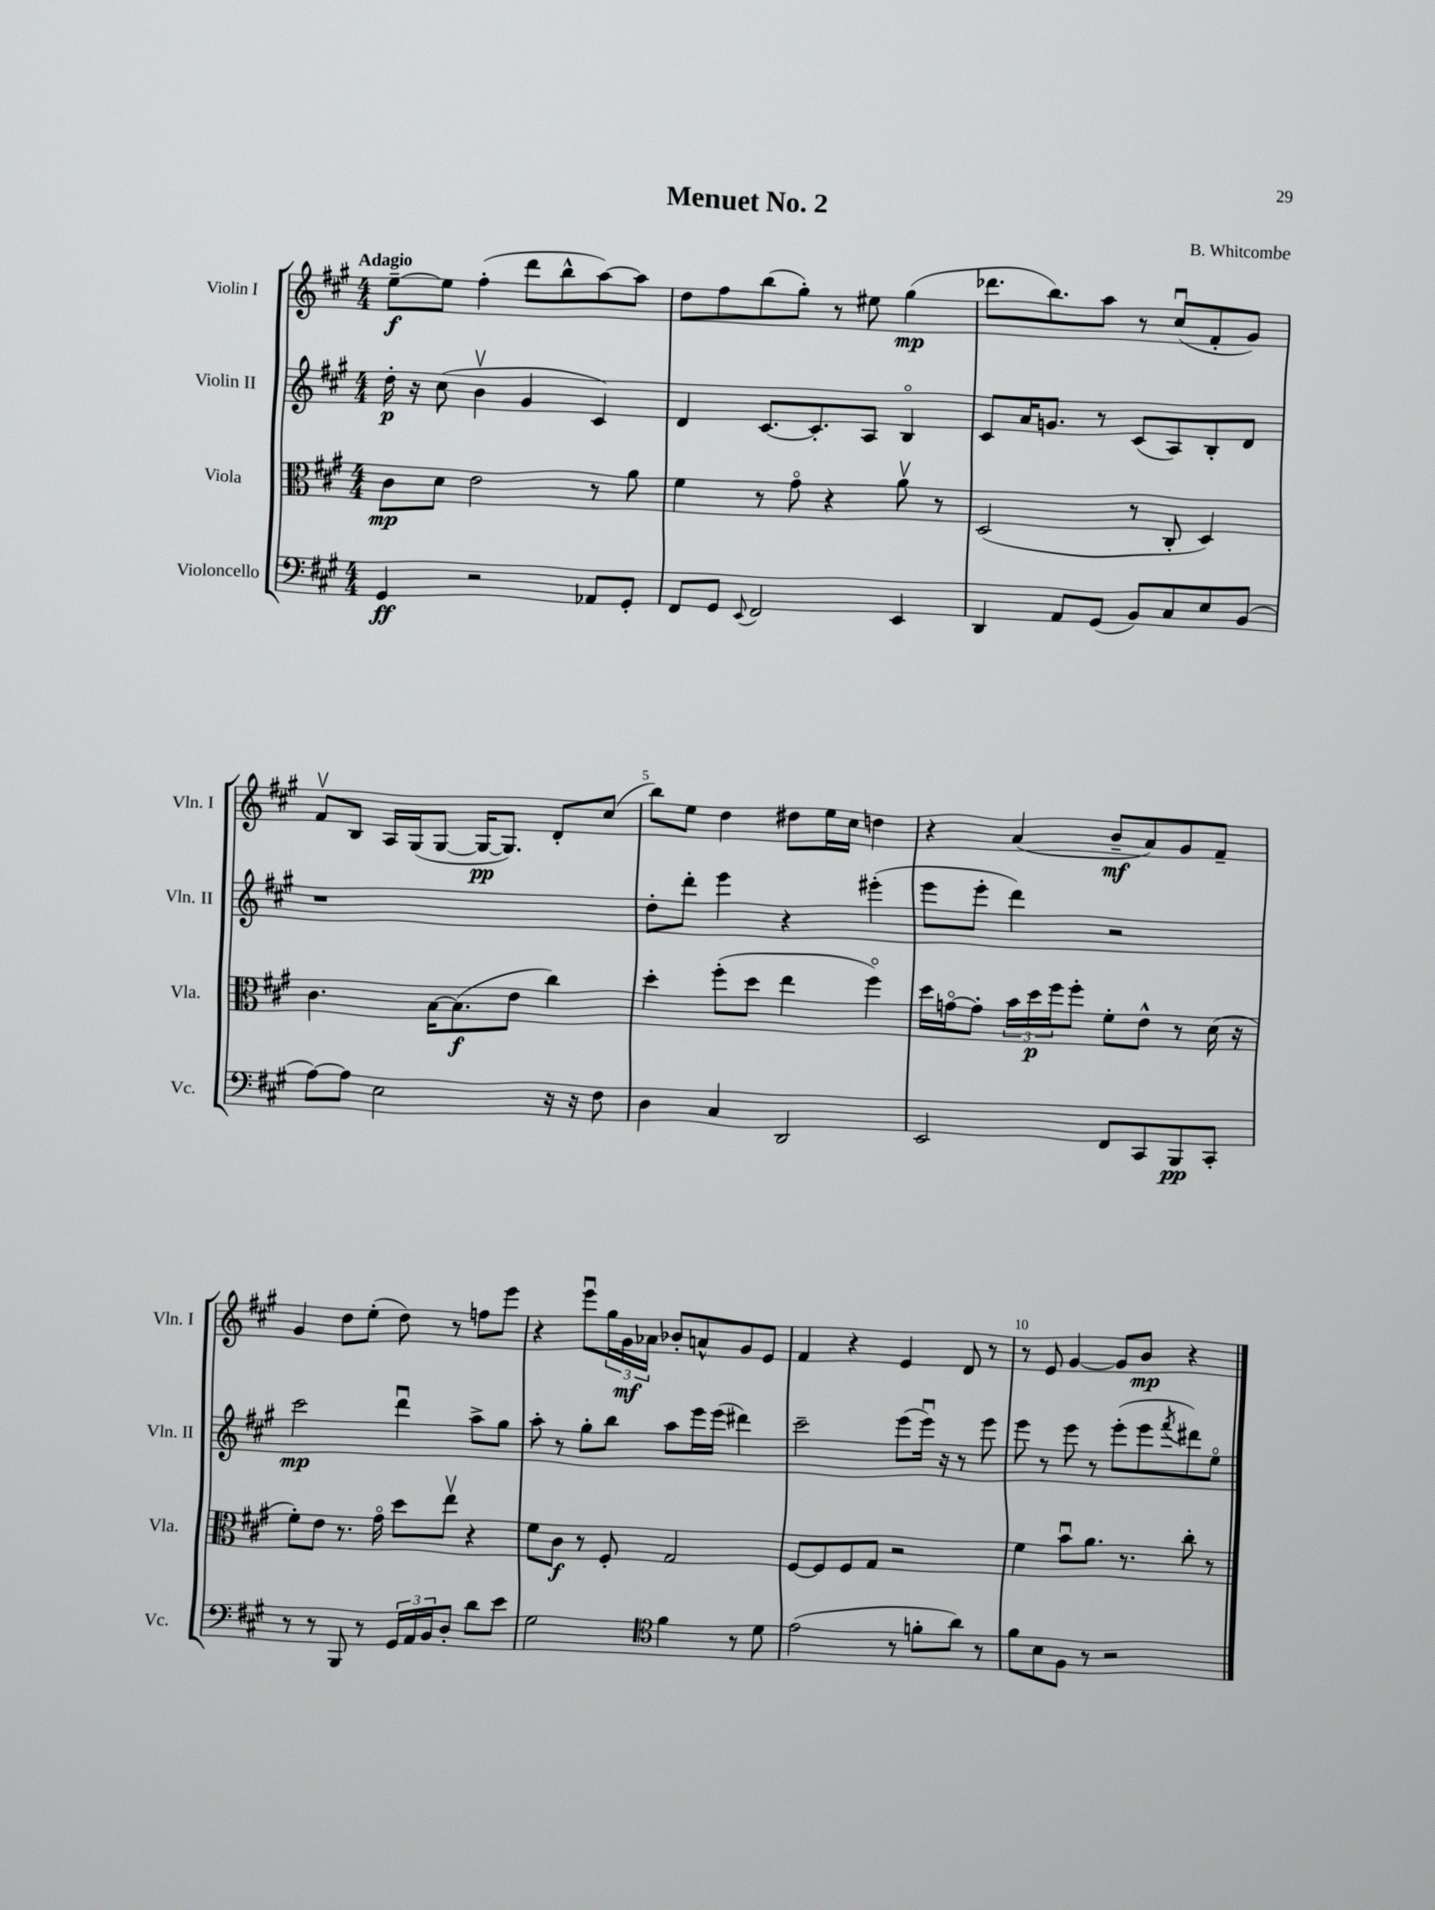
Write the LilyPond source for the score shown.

\header { title = "Menuet No. 2" composer = "B. Whitcombe" }
<<
\new StaffGroup <<
\new Staff = "s0" \with { instrumentName = "Violin I" shortInstrumentName = "Vln. I" } {
    \clef treble \key a \major \numericTimeSignature \time 4/4 \tempo "Adagio"
    e''8~--\f e''8 fis''4-.( d'''8 b''8-^ a''8~) a''8 |
    d''8 fis''8 b''8( gis''8-.) r8 eis''8 gis''4\mp( |
    des'''8. b''8.) a''8 r8 cis''8\downbow( fis'8-. gis'8) |
    fis'8\upbow b8 a16 gis16( gis8~ gis16~\pp gis8.) d'8-. cis''8( |
    b''8) e''8 d''4 dis''8 e''16 cis''16 d''4 |
    r4 a'4( b'8--\mf a'8) gis'8 fis'8-- |
    gis'4 d''8 e''8-.( d''8) r8 f''8 e'''8 |
    r4 e'''8\downbow \tuplet 3/2 { gis''16 gis'16\mf aes'16 } bes'8-. a'8-^ gis'8 e'8 |
    fis'4 r4 e'4 d'8 r8 |
    r8 e'8 gis'4~ gis'8 b'8\mp r4 \bar "|." |
}
\new Staff = "s1" \with { instrumentName = "Violin II" shortInstrumentName = "Vln. II" } {
    \clef treble \key a \major \numericTimeSignature \time 4/4
    d''16-.\p r16 cis''8( b'4\upbow gis'4 cis'4) |
    d'4 cis'8.~ cis'8.-. a8 b4\flageolet |
    cis'8 a'16 g'8. r8 cis'8( a8) b8-. d'8 |
    r1 |
    d''8-. d'''8-. e'''4 r4 eis'''4-.( |
    e'''8 e'''8-. d'''4) r2 |
    cis'''2\mp d'''4\downbow a''8-> gis''8 |
    a''8-. r8 gis''8-. b''8 a''8 e'''16 e'''16( dis'''4) |
    cis'''2-- e'''8( e'''16\downbow) r16 r8 e'''8 |
    e'''8 r8 e'''8 r8 e'''8-.( e'''8 \acciaccatura { fis'''8 } dis'''8) e''8\flageolet \bar "|." |
}
\new Staff = "s2" \with { instrumentName = "Viola" shortInstrumentName = "Vla." } {
    \clef alto \key a \major \numericTimeSignature \time 4/4
    cis'8\mp d'8 e'2 r8 a'8 |
    fis'4 r8 gis'8\flageolet r4 a'8\upbow r8 |
    d2( r8 cis8-. d4) |
    cis'4. b16~ b8.\f( e'8 cis''4) |
    d''4-. fis''8-.( d''8 e''4 fis''4\flageolet) |
    d''16 g'16~\flageolet g'8-. \tuplet 3/2 { b'16 d''16\p fis''16 } fis''8-. fis'8-. e'8-^ r8 d'16( r16 |
    fis'8-.) e'8 r8. gis'16\flageolet d''8 e''8\upbow r4 |
    fis'8 cis'8\f r8 fis8-. gis2 |
    fis8~ fis8 fis8 gis8 r2 |
    fis'4 b'8\downbow a'8. r8. cis''8-. r8 \bar "|." |
}
\new Staff = "s3" \with { instrumentName = "Violoncello" shortInstrumentName = "Vc." } {
    \clef bass \key a \major \numericTimeSignature \time 4/4
    gis,4\ff r2 aes,8 gis,8-. |
    fis,8 gis,8 \appoggiatura { e,8 } fis,2 e,4 |
    d,4 a,8 gis,8( b,8) cis8 e8 b,8( |
    a8~) a8 e2 r16 r16 fis8 |
    d4 cis4 d,2 |
    e,2 fis,8 cis,8 b,,8\pp cis,8-. |
    r8 r8 b,,8 r8 \tuplet 3/2 { gis,16 a,16 b,16 } d8-. d'8 e'8 |
    gis2 \clef tenor fis'4 r8 d'8 |
    e'2( r8 f'8-. a'8) r8 |
    fis'8 b8 fis8 r8 r2 \bar "|." |
}
>>
>>
\layout { \context { \Score \override BarNumber.break-visibility = ##(#f #t #t) barNumberVisibility = #(every-nth-bar-number-visible 5) } }
